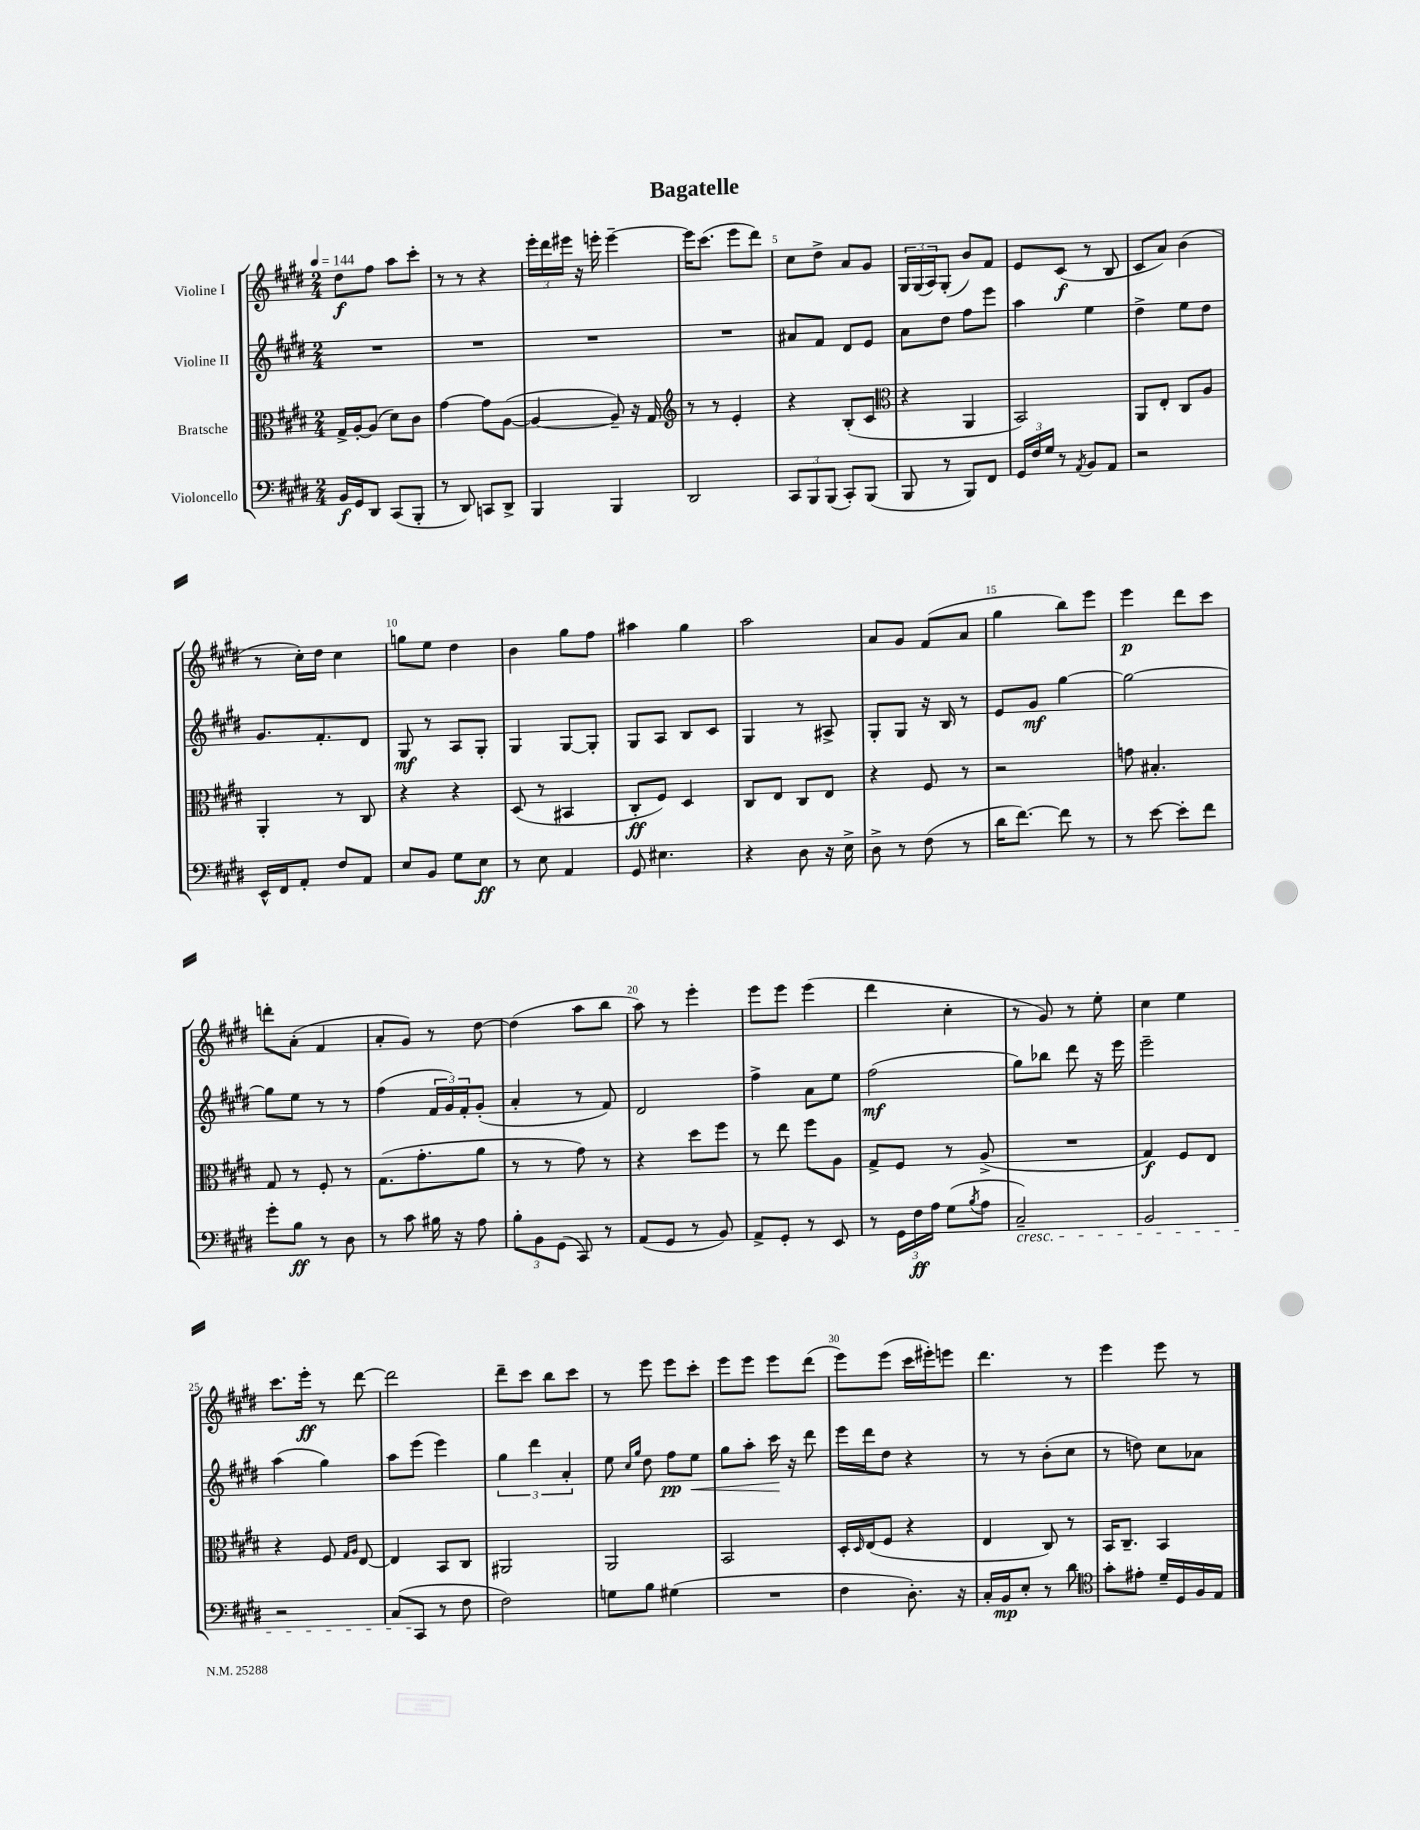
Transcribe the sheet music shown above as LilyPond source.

\header { title = "Bagatelle" }
<<
\new StaffGroup <<
\new Staff = "s0" \with { instrumentName = "Violine I" } {
    \clef treble \key e \major \numericTimeSignature \time 2/4 \tempo 4 = 144
    dis''8\f fis''8 a''8 cis'''8-. |
    r8 r8 r4 |
    \tuplet 3/2 { e'''16-. dis'''16 eis'''16 } r16 e'''16-. e'''4~-- |
    e'''16 cis'''8.( e'''8 dis'''8) |
    cis''8 dis''8-> a'8 gis'8 |
    \tuplet 3/2 { gis16 gis16( a16) } gis8-.( b'8) fis'8 |
    e'8 cis'8\f( r8 b8 |
    cis'8 a'8) b'4( |
    r8 cis''16-.) dis''16 cis''4 |
    g''8 e''8 dis''4 |
    b'4 gis''8 fis''8 |
    ais''4 gis''4 |
    a''2 |
    a'8 gis'8 fis'8( a'8 |
    gis''4 b''8) e'''8 |
    e'''4\p dis'''8 cis'''8 |
    d'''8-. a'8-.( fis'4 |
    a'8-. gis'8) r8 dis''8~ |
    dis''4( a''8 b''8 |
    a''8) r8 e'''4-. |
    e'''8 e'''8 e'''4( |
    dis'''4 cis''4-. |
    r8 gis'8) r8 e''8-. |
    cis''4 e''4 |
    cis'''8. e'''16-.\ff r8 dis'''8~ |
    dis'''2 |
    dis'''8-- cis'''8 b''8 cis'''8 |
    r8 e'''8 e'''8 cis'''8-. |
    e'''8 e'''8 e'''8 dis'''8( |
    e'''8) e'''8( cis'''16 eis'''16-.) e'''8 |
    dis'''4. r8 |
    e'''4 e'''8 r8 \bar "|." |
}
\new Staff = "s1" \with { instrumentName = "Violine II" } {
    \clef treble \key e \major \numericTimeSignature \time 2/4
    R2 |
    R2 |
    R2 |
    R2 |
    ais'8 fis'8 dis'8 e'8 |
    a'8 dis''8 fis''8 e'''8 |
    a''4 e''4 |
    dis''4-> e''8 dis''8 |
    gis'8. fis'8.-. dis'8 |
    gis8\mf r8 a8 gis8-. |
    gis4 gis8~ gis8-. |
    gis8 a8 b8 cis'8 |
    gis4 r8 ais8-> |
    gis8-. gis8 r16 b16 r8 |
    e'8 gis'8\mf gis''4~ |
    gis''2~ |
    gis''8 e''8 r8 r8 |
    fis''4( \tuplet 3/2 { fis'16 gis'16) fis'16-. } gis'8-.( |
    a'4-. r8 fis'8) |
    dis'2 |
    fis''4-> a'8 e''8 |
    fis''2\mf( |
    gis''8) bes''8 dis'''8 r16 e'''16 |
    e'''2-- |
    a''4( gis''4) |
    a''8 e'''8( e'''4) |
    \tuplet 3/2 { gis''4 dis'''4 a'4-. } |
    e''8 \grace { cis''16 gis''16 } dis''8 fis''8\pp e''8\< |
    gis''8 a''8-. cis'''16\! r16 dis'''8 |
    e'''16 dis'''16 dis''8 r4 |
    r8 r8 b'8-.( cis''8 |
    r8 d''8) cis''8 aes'8 \bar "|." |
}
\new Staff = "s2" \with { instrumentName = "Bratsche" } {
    \clef alto \key e \major \numericTimeSignature \time 2/4
    gis16-> a16~-. a8( dis'8) cis'8 |
    gis'4~ gis'8 a8~( |
    a4~ a8--) r16 gis16 |
    \clef treble r8 r8 e'4-. |
    r4 b8-.( cis'8 |
    \clef alto r4 a,4 |
    b,2) |
    a,8 e8-. cis8 a8 |
    a,4-. r8 cis8 |
    r4 r4 |
    dis8( r8 bis,4 |
    cis8-.\ff fis8) dis4 |
    cis8 e8 cis8 e8 |
    r4 fis8 r8 |
    r2 |
    g'8 bis4.-. |
    gis8 r8 fis8-. r8 |
    gis8.( gis'8.-. a'8 |
    r8 r8 gis'8) r8 |
    r4 dis''8 fis''8 |
    r8 e''8 fis''8 a8 |
    gis8-> fis8 r8 a8->( |
    R2 |
    gis4\f) fis8 e8 |
    r4 fis8 \grace { gis16 a16 } e8~ |
    e4 b,8 cis8 |
    ais,2 |
    a,2 |
    b,2 |
    dis16-. \grace { dis16 } e16( fis8 r4 |
    e4 cis8) r8 |
    b,16 cis8.-- b,4 \bar "|." |
}
\new Staff = "s3" \with { instrumentName = "Violoncello" } {
    \clef bass \key e \major \numericTimeSignature \time 2/4
    b,16\f gis,16 dis,8 cis,8( b,,8-. |
    r8 dis,8) c,8 dis,8-> |
    b,,4 b,,4 |
    dis,2 |
    \tuplet 3/2 { cis,8 b,,8 b,,8( } cis,8-.) b,,8( |
    b,,8 r8 b,,8) fis,8 |
    \tuplet 3/2 { gis,16 fis16 gis16 } r8 \acciaccatura { a,8 } b,8 a,8 |
    r2 |
    e,16-^ fis,16 a,8-. fis8 a,8 |
    e8 b,8 gis8 e8\ff |
    r8 e8 a,4 |
    gis,8 eis4. |
    r4 dis8 r16 e16-> |
    dis8-> r8 fis8( r8 |
    dis'16 fis'8.~) fis'8 r8 |
    r8 e'8~ e'8-. fis'8 |
    gis'8-. b8\ff r8 dis8 |
    r8 cis'8 bis16 r16 a8 |
    \tuplet 3/2 { b8-. b,8 gis,8( } cis,8) r8 |
    a,8( gis,8 r8 b,8) |
    a,8-> gis,8-. r8 e,8 |
    r8 \tuplet 3/2 { gis,16 fis16\ff a16 } gis8( \acciaccatura { b8 } a8 |
    cis2--\cresc) |
    b,2 |
    r2 |
    cis8( cis,8\! r8 fis8 |
    fis2) |
    g8 b8 gis4( |
    R2 |
    fis4 dis8.-.) r16 |
    cis16-. b,16\mp e8-. r8 dis'8 |
    \clef tenor gis'8-. eis'8-. dis'16-- dis16 fis16 e16 \bar "|." |
}
>>
>>
\layout { \context { \Score \override BarNumber.break-visibility = ##(#f #t #t) barNumberVisibility = #(every-nth-bar-number-visible 5) } }
